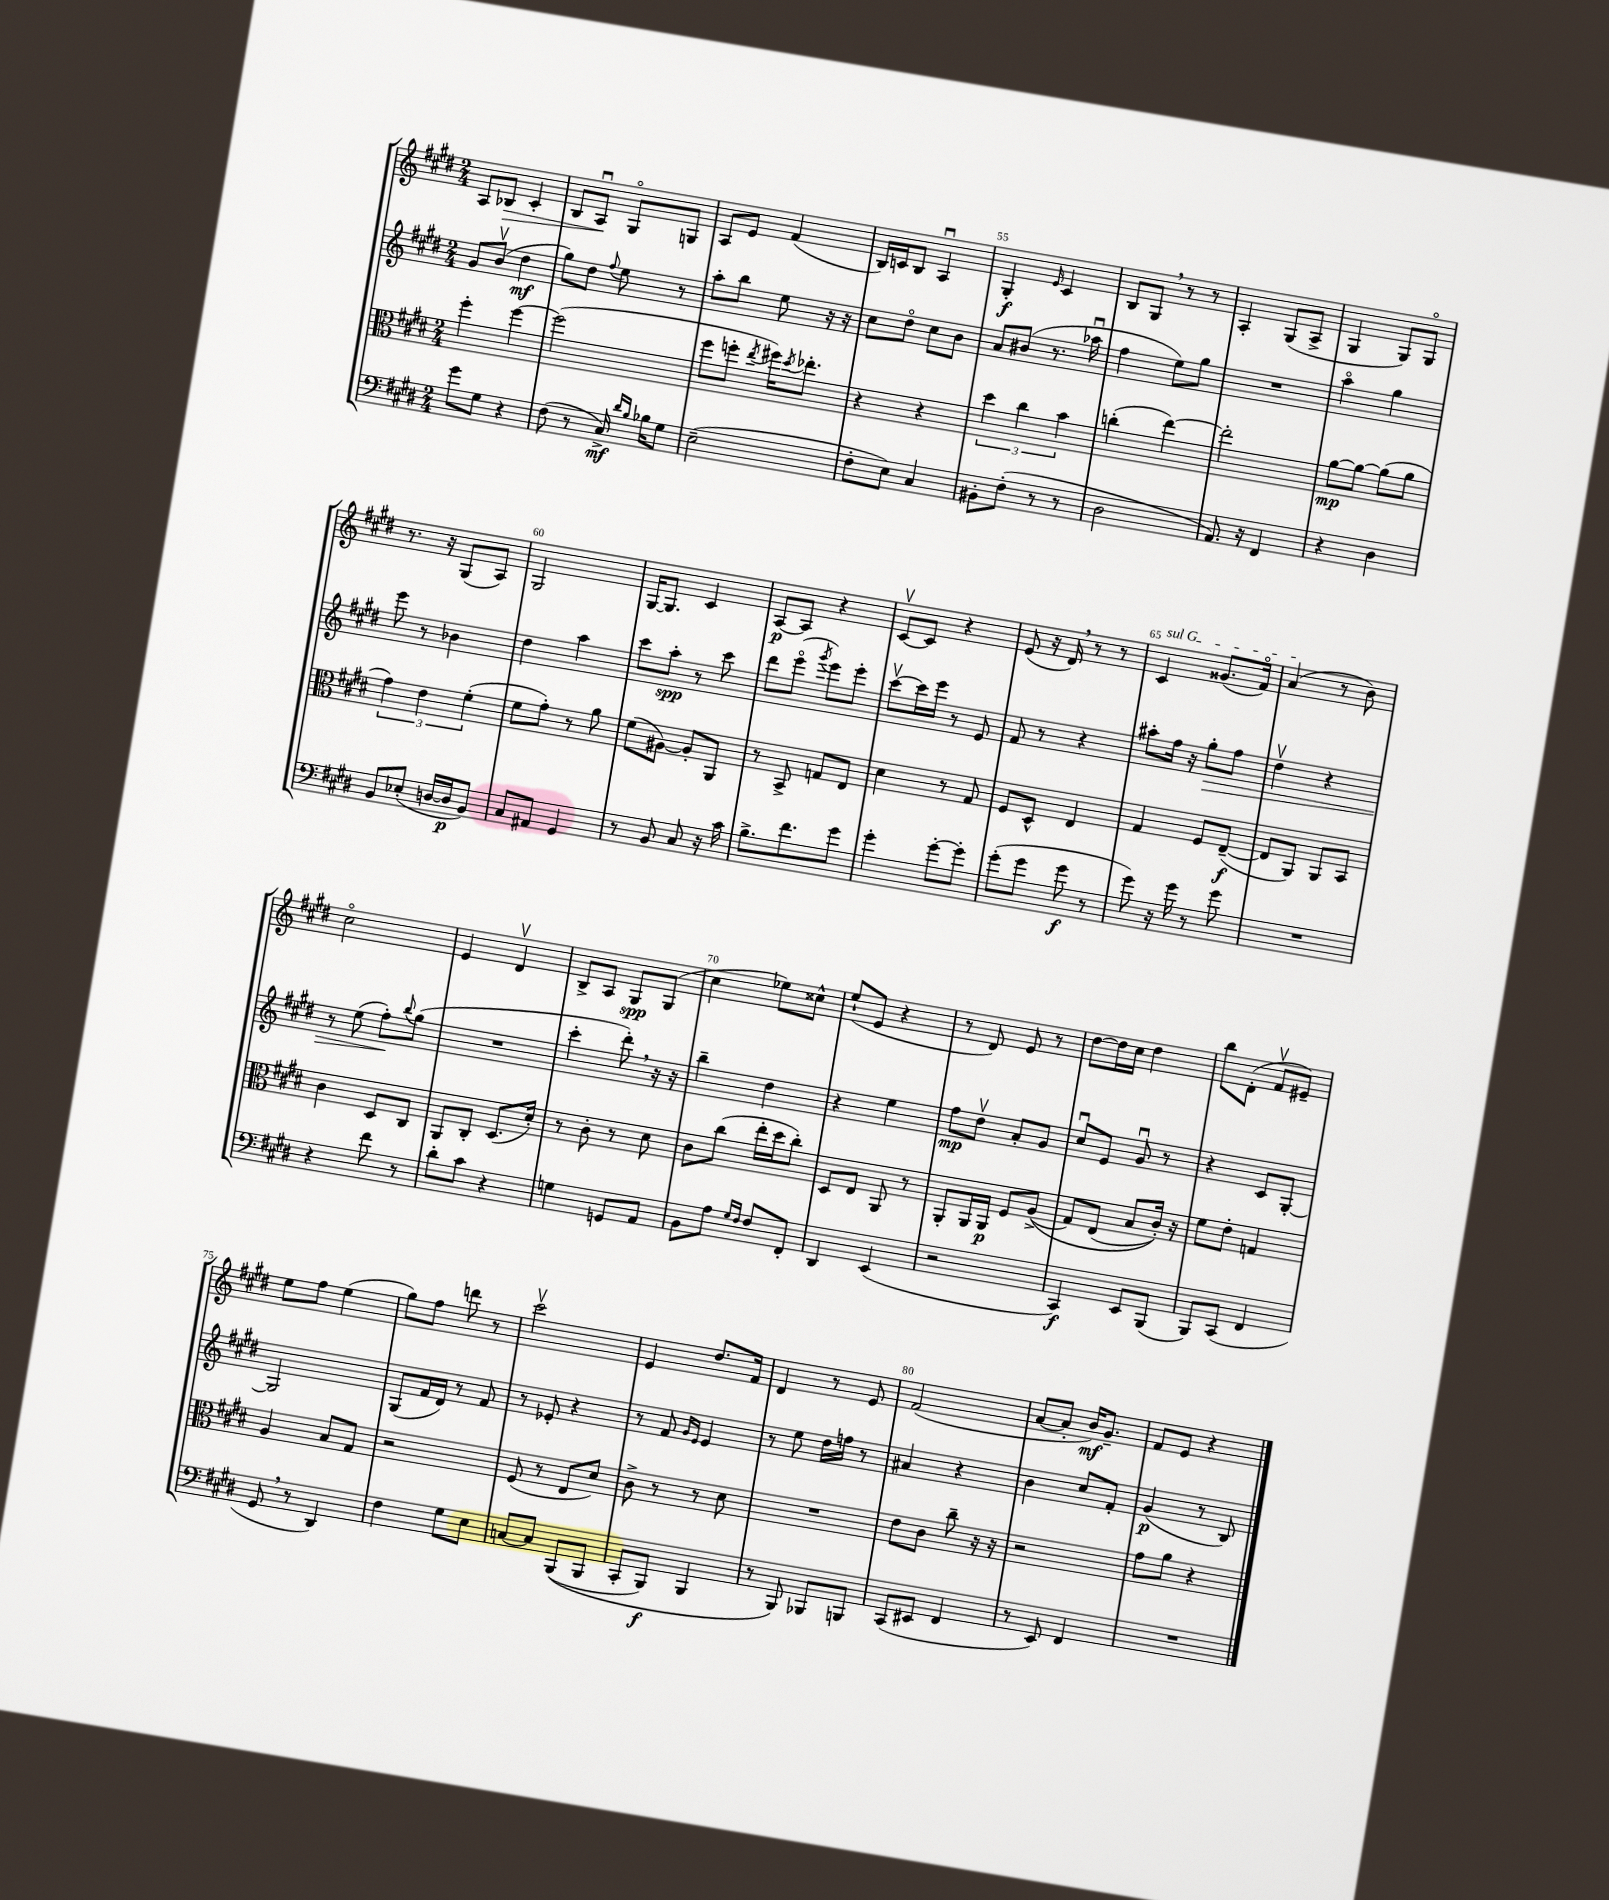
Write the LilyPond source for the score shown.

<<
\new StaffGroup <<
\new Staff = "s0" {
    \clef treble \key e \major \numericTimeSignature \time 2/4
    a8 bes8\> cis'4-. |
    b8 a8\downbow\! gis8\flageolet g8 |
    a8 e'8 fis'4( |
    b16) c'16 b8 a4\downbow |
    gis4-.\f \grace { e'16 } cis'4 |
    b8 gis8 \breathe r8 r8 |
    a4-. gis8( a8-> |
    gis4 gis8) gis8\flageolet |
    r8. r16 gis8( a8) |
    gis2 |
    gis16~ gis8. cis'4 |
    a8~\p a8 r4 |
    cis'8~\upbow cis'8 r4 |
    e'8( r16 dis'16) \breathe r8 r8 |
    \once \override TextSpanner.bound-details.left.text = \markup { \italic "sul G" } cis'4\startTextSpan gisis'8.( fis'16\flageolet) |
    a'4\stopTextSpan( r8 b'8) |
    cis''2\flageolet |
    e'4 dis'4\upbow |
    b8-> a8 gis8\spp gis8( |
    cis''4 ees''8) cisis''8-^ |
    e''8-!( e'8 r4 |
    r8 dis'8) e'8 r8 |
    dis''8~ dis''16 cis''16 dis''4 |
    b''8 dis'8-.( fis'8\upbow eis'8--) |
    e''8 fis''8 e''4( |
    gis''8) fis''8 d'''8 r8 |
    cis'''2\upbow |
    e'4 dis''8. fis'16 |
    dis'4 r8 e'8 |
    fis'2( |
    a'8~ a'8-. b'16\mf) gis'8.-- |
    fis'8 e'8 r4 \bar "|." |
}
\new Staff = "s1" {
    \clef treble \key e \major \numericTimeSignature \time 2/4
    gis'8 b'8\upbow( dis''4\mf |
    gis''8) dis''8 \appoggiatura { fis''8 } e''8 r8 |
    a''8-. b''8 e''8 r16 r16 |
    cis''8 dis''8\flageolet cis''8 b'8 |
    a'8 bis'8( r8. aes''16\downbow |
    fis''4 e''8) gis''8 |
    R2 |
    a''4\flageolet gis''4 |
    e'''8 r8 bes'4 |
    dis''4 a''4 |
    cis'''8 a''8-.\spp r8 cis'''8 |
    dis'''8 e'''8\flageolet( \acciaccatura { gis'''8 } e'''8) e'''8-. |
    cis'''8~\upbow cis'''16 e'''16 r8 e'8 |
    fis'8 r8 r4 |
    ais''8-. fis''16 r16 gis''8-.\> fis''8 |
    dis''4\upbow r4 |
    r8 e''8( fis''8-.\!) \appoggiatura { b''8 } gis''8( |
    R2 |
    cis'''4-. dis'''8-.) \breathe r16 r16 |
    b''4-- dis''4 |
    r4 e''4 |
    fis''8\mp dis''8\upbow a'8-. gis'8 |
    cis''8\downbow e'8 gis'8\downbow r8 |
    r4 cis'8 gis8~-. |
    gis2 |
    gis8( fis'16 dis'16) r8 fis'8 |
    r8 ees'8-. r4 |
    r8 fis'8 \grace { gis'16 e'16 } e'4 |
    r8 e''8 dis''16 f''16 r8 |
    ais'4 r4 |
    b'4 cis''8 fis'8-. |
    gis'4\p( r8 b8) \bar "|." |
}
\new Staff = "s2" {
    \clef alto \key e \major \numericTimeSignature \time 2/4
    fis''4-. fis''4~ |
    fis''2( |
    fis''8 f''8-. \acciaccatura { e''8 } fis''16) \acciaccatura { dis''8 } ees''8.-. |
    r4 r4 |
    \tuplet 3/2 { dis''4 cis''4 b'4 } |
    c''4-.( e''4~) |
    e''2-. |
    a'8~\mp a'8~ a'8( a'8 |
    \tuplet 3/2 { gis'4) e'4 fis'4-.( } |
    fis'8 gis'8-.) r8 a'8 |
    fis'8( ais8~) ais8-. a,8 |
    r8 b,8-> g8 e8 |
    dis'4 r8 gis8 |
    fis8 dis8-^ e4 |
    gis4 fis8 e8~--\f( |
    e8 a,8) a,8 b,8 |
    cis'4 dis8 cis8 |
    a,8 cis8-. dis8.( dis'16-.) |
    r8 cis'8-. r8 dis'8 |
    cis'8 cis''8( e''16-. dis''16 cis''8-.) |
    dis8 e8 a,8 r8 |
    a,8-. a,16 a,16\p fis8 a8->(\( |
    gis8) e8( b8 cis'16-.)\) r16 |
    fis'8 e'8-. g4 |
    a4 b8 gis8 |
    r2 |
    fis8( r8 e8 dis'8) |
    cis'8-> r8 r8 dis'8 |
    R2 |
    e'8 cis'8 cis''8-- r16 r16 |
    r2 |
    gis'8 a'8 r4 \bar "|." |
}
\new Staff = "s3" {
    \clef bass \key e \major \numericTimeSignature \time 2/4
    gis'8 gis8 r4 |
    fis8( r8 cis16->\mf) \grace { dis'16 b16 } bes16 gis8 |
    e2--( |
    fis8-. e8) cis4 |
    bis,8-. fis8-.( r8 r8 |
    dis2 |
    a,8.) r16 fis,4 |
    r4 dis4 |
    b,8 ees8-.( d16~ d16\p b,8) |
    cis8 ais,8 gis,4 |
    r8 b,8 cis8 r16 cis'16 |
    b8.-> fis'8. gis'8 |
    gis'4-. gis'8~-. gis'8-. |
    gis'8-.( gis'8 gis'8\f r8 |
    gis'8) r16 gis'16 r8 gis'8 |
    R2 |
    r4 fis'8 r8 |
    dis'8-. cis'8 r4 |
    g4 g,8 a,8 |
    b,8 a8 \grace { gis16 fis16 } fis8 fis,8-. |
    dis,4 e,4( |
    r2 |
    cis,4\f) e,8 b,,8( |
    b,,8) cis,8( fis,4 |
    gis,8 \breathe r8 dis,4) |
    fis4 gis8 e8 |
    c8~ c8 b,,8(\( b,,8 |
    cis,8-. b,,8\f) b,,4 |
    r8 b,,8\) bes,,8 b,,8 |
    cis,8( eis,8 fis,4 |
    r8 e,8) fis,4 |
    R2 \bar "|." |
}
>>
>>
\layout { \context { \Score currentBarNumber = #51 \override BarNumber.break-visibility = ##(#f #t #t) barNumberVisibility = #(every-nth-bar-number-visible 5) } }
